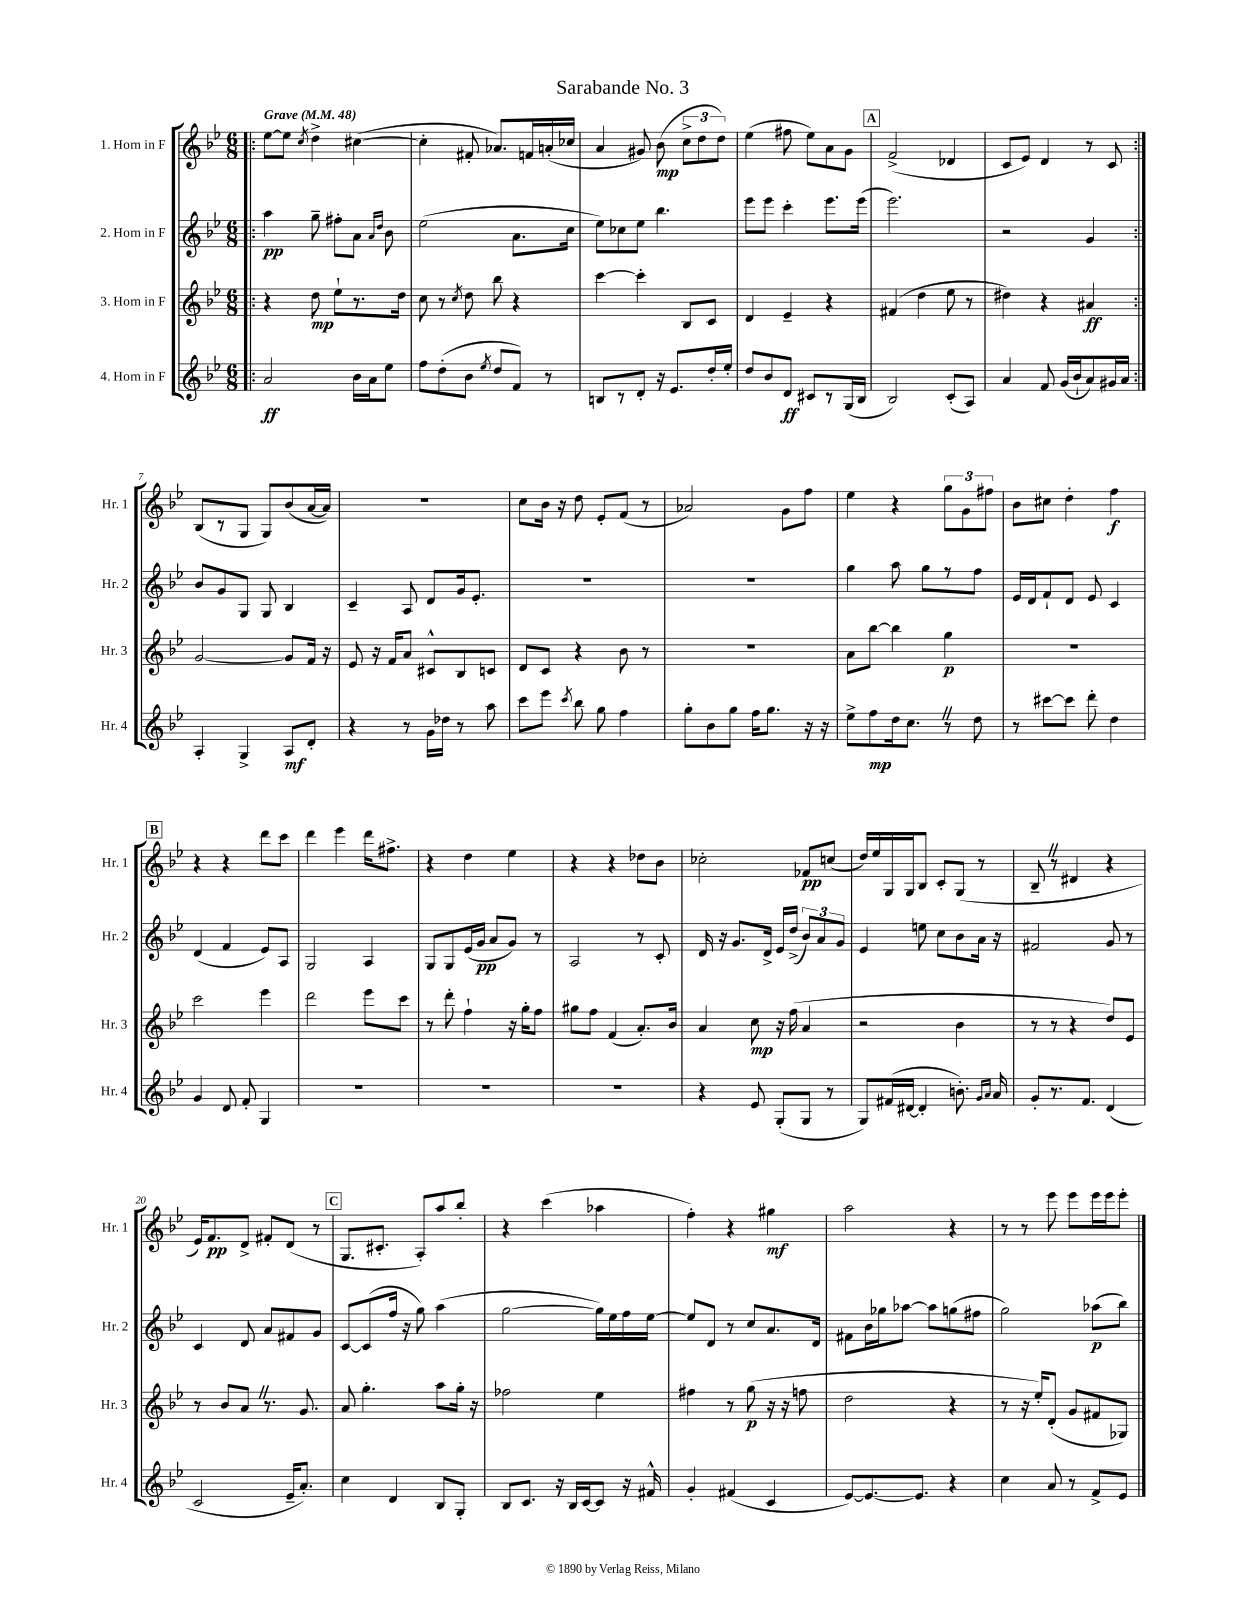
\header { title = "Sarabande No. 3" }
<<
\new StaffGroup <<
\new Staff = "s0" \with { instrumentName = "1. Horn in F" shortInstrumentName = "Hr. 1" } {
    \clef treble \key bes \major \numericTimeSignature \time 6/8 \tempo "Grave" 4 = 48
    \autoBeamOff \repeat volta 2 { \bar ".|:" ees''8[~ ees''8] \acciaccatura { c''8 } d''4-> cis''4~( |
    cis''4-. fis'8-. aes'8.[) f'16 a'16-.( ces''16] |
    a'4 gis'8) bes'8\mp( \tuplet 3/2 { c''8[-> d''8 d''8]) } |
    ees''4( fis''8 ees''8[) a'8 g'8] |
    \mark \markup { \box "A" } f'2->( des'4 |
    c'8[ ees'8]) d'4 r8 c'8 | }
    bes8[( r8 g8] g8[) bes'8( a'16~ a'16]) |
    R2. |
    c''8[ bes'16] r16 d''8 ees'8[-. f'8]( r8 |
    aes'2) g'8[ f''8] |
    ees''4 r4 \tuplet 3/2 { g''8[ g'8 fis''8] } |
    bes'8[ cis''8] d''4-. f''4\f |
    \mark \markup { \box "B" } r4 r4 d'''8[ c'''8] |
    d'''4 ees'''4 d'''16[ fis''8.]-> |
    r4 d''4 ees''4 |
    r4 r4 des''8[ bes'8] |
    ces''2-. fes'8[\pp c''8]( |
    d''16[) ees''16 g16 g16 bes8] c'8[-. g8]( r8 |
    bes8-- \once \override BreathingSign.text = \markup { \musicglyph "scripts.caesura.straight" } \breathe r8 dis'4 r4 |
    ees'16[) f'8.\pp d'8]-> fis'8[-. d'8]( r8 |
    \mark \markup { \box "C" } g8.[ cis'8.]-. a8[-.) a''8 bes''8]-. |
    r4 c'''4( aes''4 |
    f''4-.) r4 gis''4\mf |
    a''2 r4 |
    r8 r8 ees'''8 ees'''8[ ees'''16 ees'''16 ees'''8]-. \bar "|." |
}
\new Staff = "s1" \with { instrumentName = "2. Horn in F" shortInstrumentName = "Hr. 2" } {
    \clef treble \key bes \major \numericTimeSignature \time 6/8
    \autoBeamOff \repeat volta 2 { \bar ".|:" a''4\pp g''8-- fis''8[-. a'8] \grace { a'16[ d''16] } bes'8 |
    ees''2( a'8.[ c''16] |
    ees''8[) ces''8 ees''8] bes''4. |
    ees'''8[ ees'''8] c'''4-. ees'''8.[ ees'''16]( |
    \mark \markup { \box "A" } ees'''2.) |
    r2 g'4 | }
    bes'8[ g'8 g8] g8 bes4 |
    c'4-- a8 d'8[ g'16 ees'8.]-. |
    R2. |
    R2. |
    g''4 a''8 g''8[ r8 f''8] |
    ees'16[ d'16 f'8-! d'8] ees'8 c'4 |
    \mark \markup { \box "B" } d'4( f'4 ees'8[) a8] |
    g2 a4 |
    g8[ g8 ees'16( g'16]\pp a'8[ g'8]) r8 |
    a2 r8 c'8-. |
    d'16 r16 g'8.[ d'16]-> ees'16[ d''16]->( \tuplet 3/2 { bes'8[) a'8 g'8] } |
    ees'4 e''8 c''8[ bes'8 a'16] r16 |
    fis'2 g'8 r8 |
    c'4 d'8 a'8[ fis'8 g'8] |
    \mark \markup { \box "C" } c'8[~ c'8( f''16] r16 g''8) a''4( |
    g''2~ g''16[) ees''16 f''16 ees''16]~ |
    ees''8[ d'8] r8 c''8[ a'8. d'16] |
    fis'8[ bes'16 ges''16 aes''8]~ aes''8[ g''8( fis''8] |
    g''2) aes''8[\p( bes''8]) \bar "|." |
}
\new Staff = "s2" \with { instrumentName = "3. Horn in F" shortInstrumentName = "Hr. 3" } {
    \clef treble \key bes \major \numericTimeSignature \time 6/8
    \autoBeamOff \repeat volta 2 { \bar ".|:" r4 d''8\mp ees''8[-! r8. d''16] |
    c''8 r8 \acciaccatura { c''8 } d''8 bes''8 r4 |
    c'''4~ c'''4-. bes8[ c'8] |
    d'4 ees'4-- r4 |
    \mark \markup { \box "A" } fis'4( d''4 ees''8 r8 |
    dis''4) r4 ais'4\ff | }
    g'2~ g'8[ f'16] r16 |
    ees'8 r16 f'16[ a'8] cis'8[-^ bes8 c'8] |
    d'8[ c'8] r4 bes'8 r8 |
    R2. |
    a'8[ bes''8]~ bes''4 g''4\p |
    R2. |
    \mark \markup { \box "B" } c'''2 ees'''4 |
    d'''2 ees'''8[ c'''8] |
    r8 d'''8-. f''4-! r16 g''16[-. f''8] |
    gis''8[ f''8] f'4( a'8.[-.) bes'16] |
    a'4 c''8\mp r16 f''16( a'4 |
    r2 bes'4 |
    r8 r8 r4 d''8[) ees'8] |
    r8 bes'8[ a'8] \once \override BreathingSign.text = \markup { \musicglyph "scripts.caesura.straight" } \breathe r8. g'8. |
    \mark \markup { \box "C" } a'8 g''4.-. a''8[ g''16]-. r16 |
    fes''2 ees''4 |
    fis''4 r8 g''8\p( r16 r16 f''8 |
    d''2 r4 |
    r8 r16 ees''16[-.) d'8]-.( g'8[ fis'8 ges8]) \bar "|." |
}
\new Staff = "s3" \with { instrumentName = "4. Horn in F" shortInstrumentName = "Hr. 4" } {
    \clef treble \key bes \major \numericTimeSignature \time 6/8
    \autoBeamOff \repeat volta 2 { \bar ".|:" a'2\ff bes'16[ a'16 ees''8] |
    f''8[ d''8-.( bes'8] \acciaccatura { ees''8 } d''8[ f'8]) r8 |
    b8[ r8 d'8]-. r16 ees'8.[ d''16-. ees''16]-. |
    d''8[ bes'8 d'8]\ff cis'8[ r8 g16( bes16] |
    \mark \markup { \box "A" } bes2) c'8[-.( a8]) |
    a'4 f'8 g'16[( bes'16-! a'8) gis'16 a'16] | }
    a4-. g4-> a8[\mf d'8]-. |
    r4 r8 g'16[ des''16] r8 a''8 |
    c'''8[ ees'''8] \acciaccatura { c'''8 } bes''8 g''8 f''4 |
    g''8[-. bes'8 g''8] f''16[ g''8.] r16 r16 |
    ees''8[-> f''8\mp d''16 c''8.] \once \override BreathingSign.text = \markup { \musicglyph "scripts.caesura.straight" } \breathe r8 d''8 |
    r8 cis'''8[~ cis'''8] d'''8-. d''4 |
    \mark \markup { \box "B" } g'4 d'8 f'8-. g4 |
    R2. |
    R2. |
    R2. |
    r4 ees'8 g8[-.( g8] r8 |
    g8[) fis'16( dis'16]~ dis'4-. b'8.-.) \grace { g'16[ a'16] } a'16 |
    g'8[-. r8. f'8.] d'4( |
    c'2 ees'16[-- a'8.]-.) |
    \mark \markup { \box "C" } c''4 d'4 bes8[ g8]-. |
    bes8[ c'8.] r16 bes16[ c'16~ c'8] r16 fis'16-^ |
    g'4-. fis'4( c'4 |
    ees'8[~) ees'8.~ ees'8.] r4 |
    c''4 a'8 r8 f'8[-> ees'8] \bar "|." |
}
>>
>>
